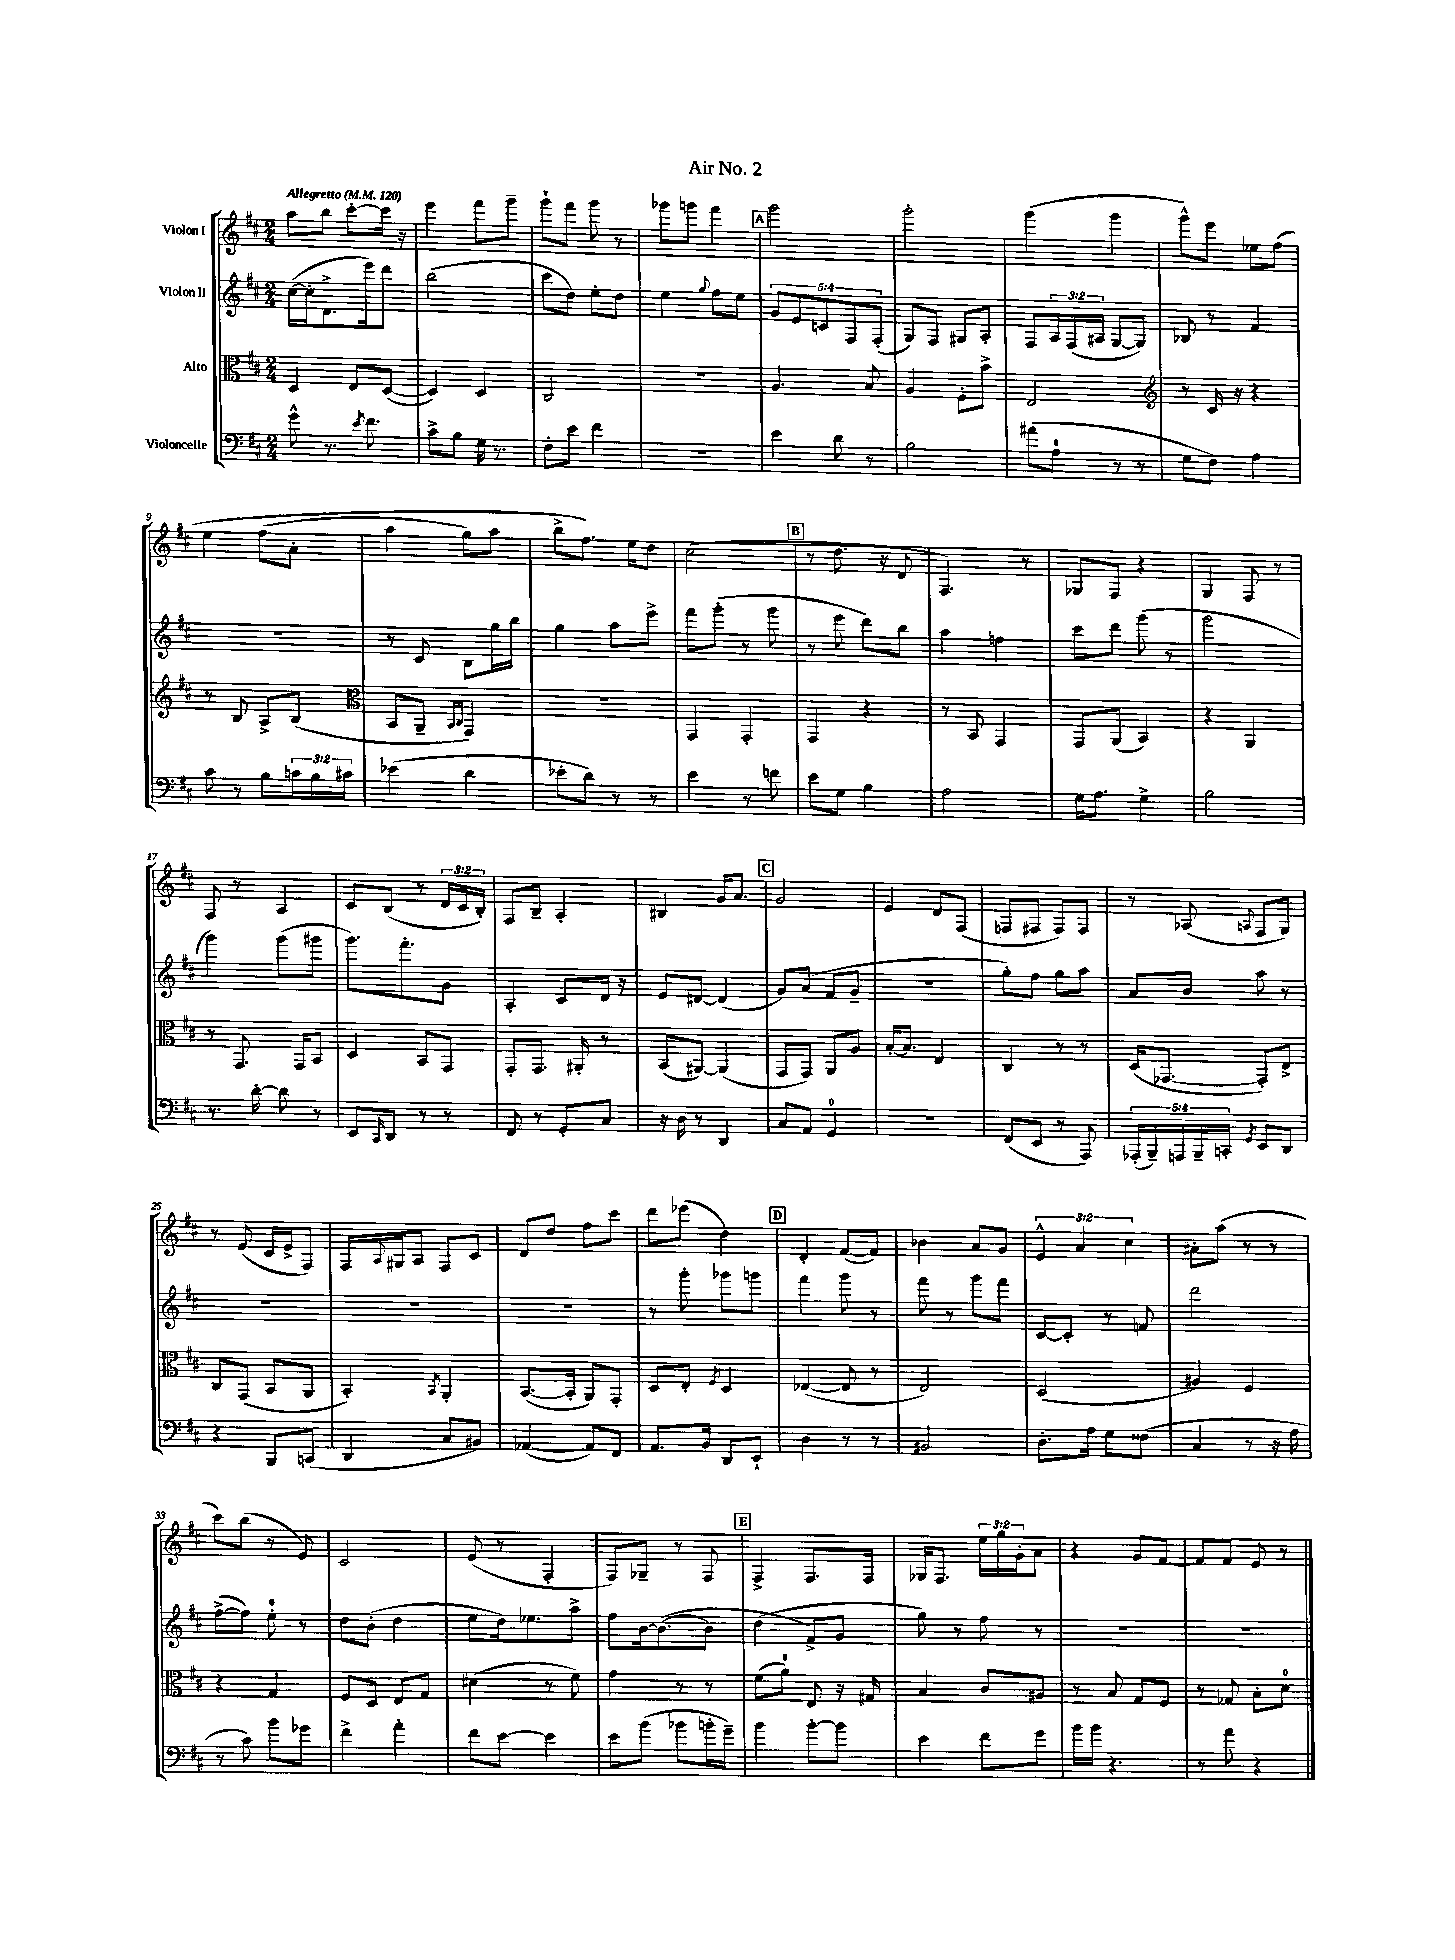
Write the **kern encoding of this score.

**kern	**kern	**kern	**kern
*staff4	*staff3	*staff2	*staff1
*clefF4	*clefC3	*clefG2	*clefG2
*k[f#c#]	*k[f#c#]	*k[f#c#]	*k[f#c#]
*M2/4	*M2/4	*M2/4	*M2/4
*MM120	*MM120	*MM120	*MM120
8g^^\	4D/	([16cc#\LL	8aa\L
.	.	16cc#'\]J	.
8.r	.	8.d^\	8bb\J
.	8E/L	.	[8ccc#'\L
8qe/	.	.	.
8.f#\	.	16eee\k)	.
.	([8D/J	8ddd\J	16ccc#\]Jk
.	.	.	16r
=	=	=	=
8c#^\L	4D/])	(2bb\	4eee\
8B\J	.	.	.
16G\	4D/	.	8fff#\L
8.r	.	.	.
.	.	.	8ggg~\J
=	=	=	=
8F#'\L	2C#/	8ccc#\L	8ggg`\L
8e\J	.	8dd\J)	8fff#\J
4f#\	.	8ee'\L	8ggg\
.	.	8dd\J	8r
=	=	=	=
2r	2r	4ee\	8ggg-\L
.	.	.	8ggg\J
.	.	8qqgg/	.
.	.	8ff#\L	4fff#\
.	.	8ee\J	.
=	=	=	=
4e\	4.A/	10g/L	2ggg\
.	.	10e/	.
.	.	10c/	.
8d\	.	.	.
.	.	10F#/	.
8r	8B/	.	.
.	.	(10F#'/J	.
=	=	=	=
2B\	4A/	8G/L)	2ggg'\
.	.	8F#/J	.
.	8F#'\L	8G#/L	.
.	8b^\J	8A'/J	.
=	=	=	=
(8a#\L	2E/	8F#/L	(4ggg\
8A\J	.	24A/L	.
.	.	(24F#/	.
.	.	24A#/JJ	.
8r	.	[8G/L	4ggg\
8r	.	8G/]J)	.
=	=	=	=
*	*clefG2	*	*
8G\L	8r	8B-/	8ggg^^\L)
8F#\J)	16c#/	8r	8eee\J
.	16r	.	.
4A\	4r	4f#/	8ee-\L
.	.	.	&(8ff#\J
=	=	=	=
8c#\	8r	2r	4ee\
8r	8B/	.	.
8B\L	8A^/L	.	(8ff#\L
24c\L	(8B/J	.	8a'\J
24B\	.	.	.
24c#\JJ	.	.	.
=	=	=	=
*	*clefC3	*	*
(4e-\	8BB/L	8r	4aa\
.	8AA~/J	8c#/	.
.	16qqBB/LL	.	.
.	16qqC#/JJ	.	.
4d\	4GG/)	8B\L	8gg\L)
.	.	16gg\L	8aa\J
.	.	16bb\JJ	.
=	=	=	=
8e-'\L	2r	4gg\	8bb^\L
8d\J)	.	.	8.ff#\J&)
8r	.	8aa\L	.
.	.	.	16ee\LK
8r	.	8eee^\J	8dd\J
=	=	=	=
4e\	4GG/	8fff#\L	(2cc#\
.	.	(8ggg'\J	.
8r	4GG'/	8r	.
8f\	.	8ggg\	.
=	=	=	=
8e\L	4GG/	8r	8r
8G\J	.	8eee\	8.dd\
4B\	4r	8ddd\L)	.
.	.	.	16r
.	.	8bb\J	8d/
=	=	=	=
2A\	8r	4aa\	4.F#/)
.	8BB/	.	.
.	4GG/	4ff\	.
.	.	.	8r
=	=	=	=
16G\LK	8GG/L	8ccc#\L	8G-/L
8.A\J	.	.	.
.	(8AA/J	8ddd\J	8F#/J
4G^\	4BB/)	(8ggg\	4r
.	.	8r	.
=	=	=	=
2B\	4r	2ggg\	4G/
.	4AA/	.	8F#/
.	.	.	8r
=	=	=	=
8.r	8r	4ggg\)	8F#/
.	8.GG/	.	8r
[16d'\	.	.	.
8d\]	.	(8ggg\L	4A/
.	16GG/LK	.	.
8r	8BB/J	8ggg#\J	.
=	=	=	=
8EE/L	4D/	8.ggg\L)	8c#/L
16qqCC#/	.	.	.
8DD/J	.	.	(8B/J
.	.	8.fff#'\	.
8r	8BB/L	.	8r
8r	8GG/J	8g\J	24d/LL
.	.	.	24c#/
.	.	.	24B'/JJ)
=	=	=	=
8FF#/	8GG'/L	4A'/	8F#/L
8r	8.GG/J	.	8B~/J
8GG'/L	.	8c#/L	4A'/
.	16AA#'/	.	.
8C#/J	8r	16d/Jk	.
.	.	16r	.
=	=	=	=
16r	(8BB/L	8e/L	4B#/
16D\	.	.	.
8r	[8AA#/J)	[8d#/J	.
4DD/	(4AA#/]	(4d#/]	16g/LK
.	.	.	8.a/J
=	=	=	=
8C#/L	8GG/L	8g/L)	2g/
8AA/J	8GG/J)	(8a/J	.
4GG/	8AA/L	8f#/L	.
.	8A/J	8g~/J	.
=	=	=	=
2r	[16B'/LK	2r	4e/
.	8.B/]J	.	.
.	4E/	.	8d/L
.	.	.	(8F#/J
=	=	=	=
(8FF#/L	4C#/	8gg'\L)	8F/L
8EE/J	.	8ff#\J	8F#/J
8r	8r	8gg\L	8F#/L)
8AAA/)	8r	8aa\J	8F#/J
=	=	=	=
(20AAA-'/LL	(16D/LK	8a/L	8r
20BBB~/)	.	.	.
.	[8.GG-/J	.	.
20AAA/	.	.	.
.	.	8b/J	(8A-/
20BBB~/	.	.	.
20CC'/JJ	.	.	.
8qGG/	.	.	8qqA/
8EE/L	8GG-'/]L)	8aa\	8F#/L
8DD/J	8E^/J	8r	8G/J)
=	=	=	=
4r	8C#/L	2r	8r
.	(8GG/J	.	(8e/
8BBB/L	8BB/L	.	16c#/LL
.	.	.	16e^/J
(8CC/J	8AA/J	.	8F#/J)
=	=	=	=
4DD/	4BB'/)	2r	16F#/LL
.	.	.	8qqA/
.	.	.	16G#/J
.	.	.	8A/J
.	8qBB/	.	.
8C#/L	4AA'/	.	8F#/L
8BB#/J)	.	.	8c#/J
=	=	=	=
([4AA-/	([8.BB/L	2r	8d/L
.	.	.	8dd/J
.	16BB'/]Jk	.	.
8AA-/]L)	8AA/L)	.	8ff#\L
8FF#/J	8GG'/J	.	8ccc#\J
=	=	=	=
8.AA/L	8D/L	8r	8ddd\L
.	8E'/J	8ggg'\	(8eee-\J
16BB/Jk	.	.	.
.	8qF#/	.	.
8DD/L	4D/	8ggg-\L	4dd\)
8EE`/J	.	8ggg\J	.
=	=	=	=
4D\	([4E-/	4fff#\	4d'/
8r	8E-/]	8ggg\	([8f#/L
8r	8r	8r	8f#/]J)
=	=	=	=
2BB#/	2E/)	8fff#\	4b-\
.	.	8r	.
.	.	8ggg\L	8a/L
.	.	8fff#\J	8g/J
=	=	=	=
8.D'\L	(2D/	[8c#/L	6e^^/
.	.	8c#'/]J	.
.	.	.	6a/
16A\Jk	.	.	.
8G\L	.	8r	.
.	.	.	6cc#\
(8F##\J	.	8f/	.
=	=	=	=
4C#/	4A#/)	2ddd\	8a#'\L
.	.	.	(8aa\J
8r	4F#/	.	8r
16r	.	.	8r
16A\	.	.	.
=	=	=	=
8r	4r	([8ff#^\L	8ccc#\L)
8c#\)	.	8ff#\]J)	(8bb\J
8b\L	4G/	8ee'\	8r
8g-\J	.	8r	8e/)
=	=	=	=
4f#^\	8F#/L	8dd\L	2c#/
.	8D/J	(8b'\J	.
4a'\	8E/L	4dd\	.
.	8G/J	.	.
=	=	=	=
8f#\L	(4d#\	8ee\L	(8e/
[8e\J	.	16dd\k)	8r
.	.	8.ee-\	.
4e\]	8r	.	4F#'/
.	8f#\)	8aa^\J	.
=	=	=	=
8e\L	4g\	8ff#\L	8F#/L)
(8b\J	.	[16b\k	8G-~/J
.	.	&((8.b\]	.
8b-\L	8r	.	8r
16b'\L	8r	8b\J)	8F#/
16g~\JJ)	.	.	.
=	=	=	=
4b\	(8f#\L	(4dd\	4F#^/
.	8a\J)	.	.
[8b'\L	8E/	8f#^/L&)	8.F#/L
8b\]J	16r	8g/J	.
.	16G#/	.	16F#/Jk
=	=	=	=
4e\	4B/	8gg\)	16G-/LK
.	.	.	8.F#/J
.	.	8r	.
8f#\L	8c#/L	8ff#\	24ee\LL
.	.	.	24gg\
.	.	.	24g'\J
8g\J	8A#/J	8r	8a\J
=	=	=	=
16b\LL	8r	2r	4r
16b\JJ	.	.	.
4.r	8B/	.	.
.	8G/L	.	8g/L
.	8F#/J	.	[8f#/J
=	=	=	=
8r	8r	2r	8f#/]L
8a\	8G-/	.	8f#/J
4r	8B'\L	.	8e/
.	8d\J	.	8r
==	==	==	==
*-	*-	*-	*-
